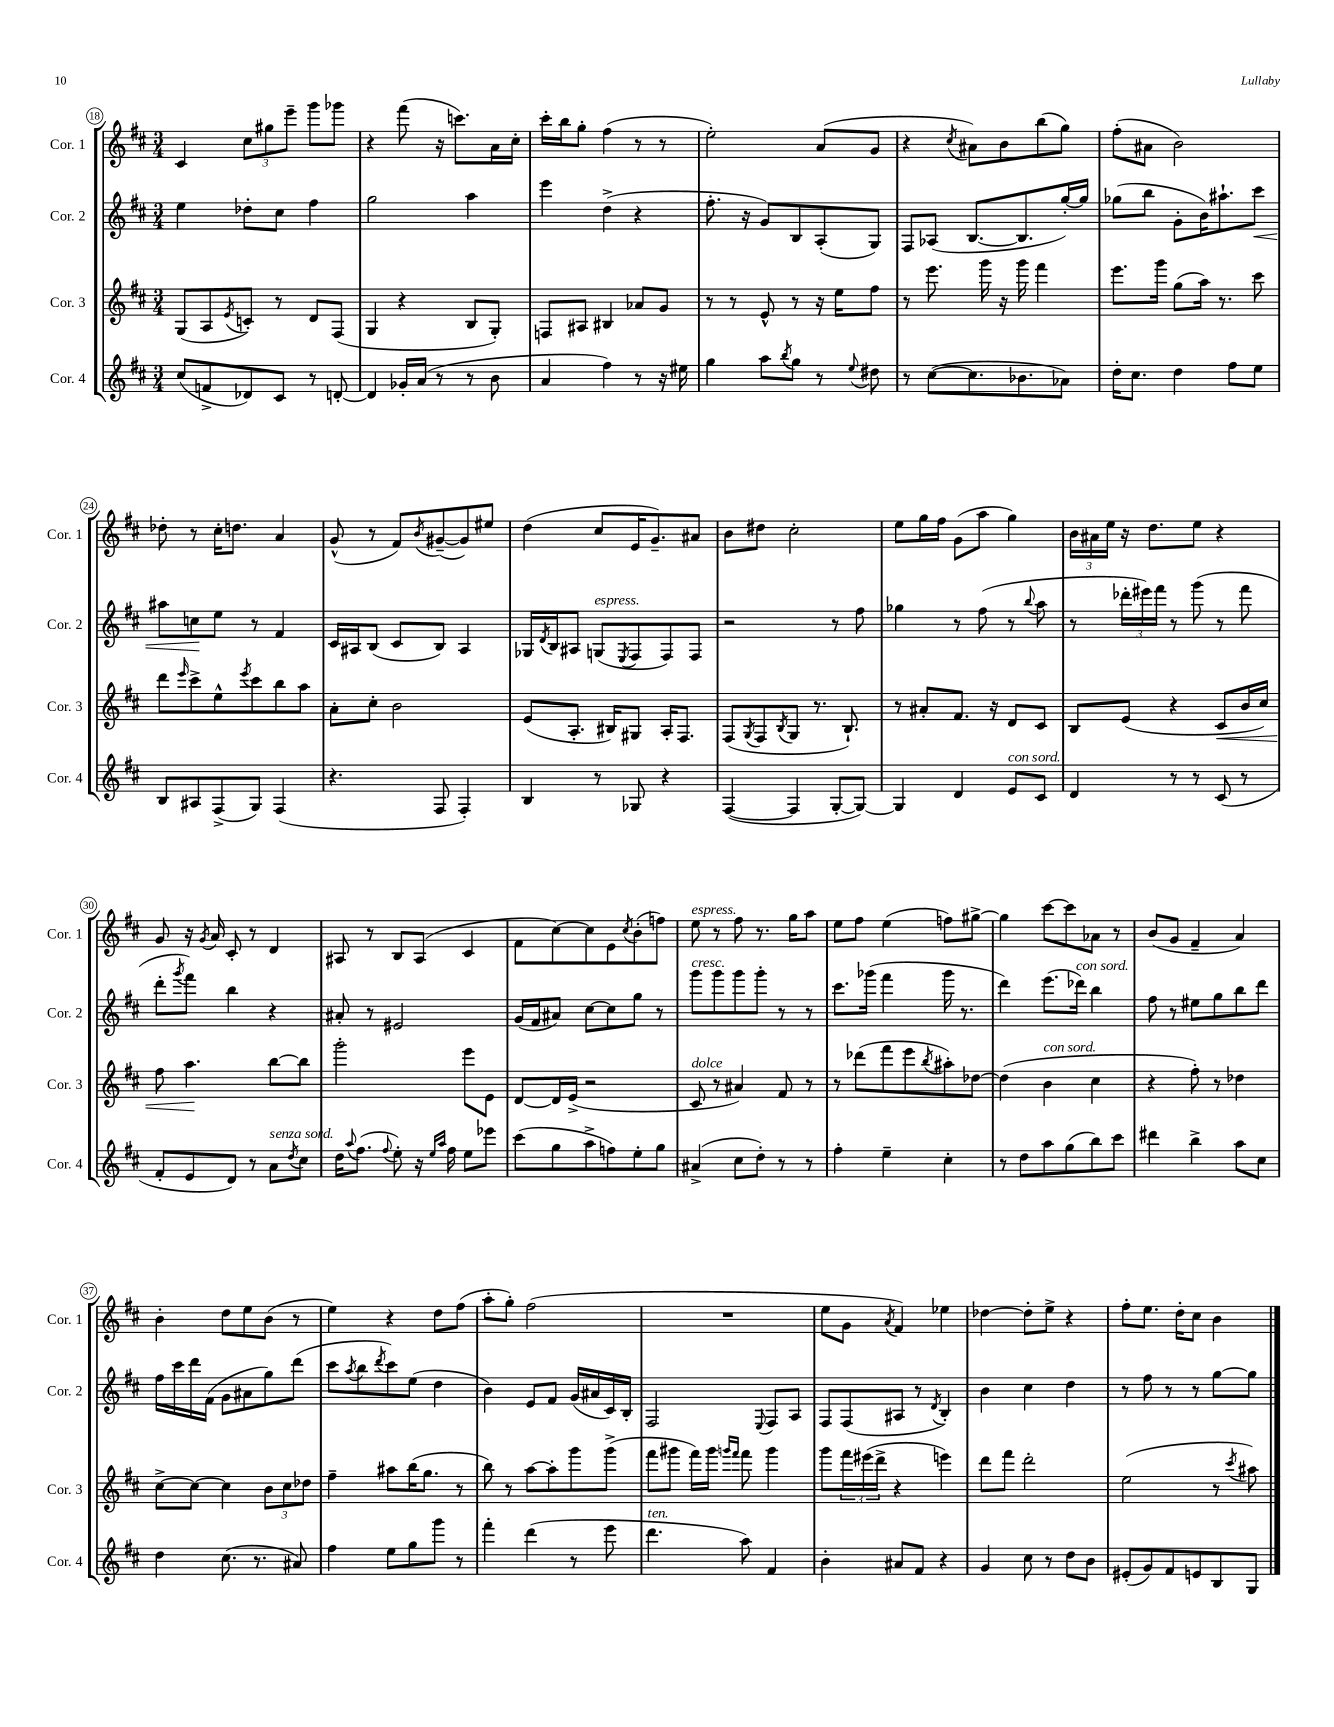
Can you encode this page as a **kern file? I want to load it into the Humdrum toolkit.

**kern	**kern	**kern	**kern
*staff4	*staff3	*staff2	*staff1
*clefG2	*clefG2	*clefG2	*clefG2
*k[f#c#]	*k[f#c#]	*k[f#c#]	*k[f#c#]
*M3/4	*M3/4	*M3/4	*M3/4
(8cc#	(8G	4ee	4c#
8f^	8A	.	.
.	8qe	.	.
8d-)	8c')	8dd-'	12cc#
.	.	.	12gg#
8c#	8r	8cc#	.
.	.	.	12eee~
8r	8d	4ff#	8ggg
[8d'	(8F#	.	8ggg-
=	=	=	=
4d]	4G	2gg	4r
16g-'	4r	.	(8fff#
(16a	.	.	.
8r	.	.	16r
.	.	.	8.ccc)
8r	8B	4aa	.
8b	8G')	.	16a
.	.	.	16cc#'
=	=	=	=
4a	8F	4eee	16ccc#'
.	.	.	16bb
.	8A#	.	8gg'
4ff#)	4B#	(4dd^	(4ff#
8r	8a-	4r	8r
16r	8g	.	8r
16ee#	.	.	.
=	=	=	=
4gg	8r	8.ff#'	2ee')
.	8r	.	.
.	.	16r	.
8aa	8e^^	8g)	.
8qbb	.	.	.
8gg	8r	8B	.
8r	16r	(8A'	(8a
.	16ee	.	.
8qqee	.	.	.
8dd#	8ff#	8G)	8g
=	=	=	=
8r	8r	8F#	4r
([8cc#	8.eee	(8A-	.
.	.	.	8qcc#
8.cc#]	.	[8.B	8a#)
.	16ggg	.	.
.	16r	.	8b
8.b-	16ggg	8.B]	.
.	4fff#	.	(8bb
8a-)	.	[16gg')	8gg)
.	.	16gg]	.
=	=	=	=
16dd'	8.eee	(8gg-	(8ff#'
8.cc#	.	.	.
.	.	8bb	8a#
.	16ggg	.	.
4dd	(8gg	8g'	2b)
.	16aa)	16b)	.
.	8.r	8.aa#`	.
8ff#	.	.	.
8ee	8ccc#	8ccc#	.
=	=	=	=
8B	8ddd	8aa#	8dd-'
.	16qqeee	.	.
8A#	8ccc#^	8cc	8r
(8F#^	8ee^^	8ee	16cc#'
.	.	.	8.dd
.	8qeee	.	.
8G)	8ccc#	8r	.
(4F#	8bb	4f#	4a
.	8aa	.	.
=	=	=	=
4.r	8a'	16c#	(8g^^
.	.	16A#	.
.	8cc#'	(8B	8r
.	2b	8c#	8f#)
.	.	.	8qb
8F#	.	8B)	([8g#~
4F#')	.	4A#	8g#])
.	.	.	8ee#
=	=	=	=
4B	(8e	16G-	(4dd
.	.	8qd	.
.	.	16B	.
.	8.A'	8A#	.
8r	.	(8G	8cc#
.	16B#)	.	.
.	.	8qE	.
8G-	8G#	8F#	16e
.	.	.	8.g~)
4r	16A'	8F#)	.
.	8.F#	.	.
.	.	8F#	8a#
=	=	=	=
([4F#	(8F#	2r	8b
.	8qG	.	.
.	8F#	.	8dd#
.	8qB	.	.
4F#]	8G	.	2cc#'
.	8.r	.	.
[8G'	.	8r	.
.	8.B`)	.	.
8G_)	.	8ff#	.
=	=	=	=
4G]	8r	4gg-	8ee
.	8a#'	.	16gg
.	.	.	16ff#
4d	8.f#	8r	(8g
.	.	(8ff#	8aa
.	16r	.	.
8e	8d	8r	4gg)
.	.	8qqbb	.
8c#	8c#	8aa	.
=	=	=	=
4d	8B	8r	24b
.	.	.	24a#
.	.	.	24ee
.	(8e	24ddd-'	16r
.	.	24eee#)	.
.	.	.	8.dd
.	.	24fff#	.
8r	4r	8r	.
8r	.	(8ggg	8ee
(8c#	8c#	8r	4r
8r	16b	8fff#	.
.	16cc#)	.	.
=	=	=	=
8f#'	8ff#	8ddd'	8g
.	.	8qggg	.
8e	4.aa	8fff#)	16r
.	.	.	8qg
.	.	.	16a
8d)	.	4bb	8c#'
8r	.	.	8r
8a	[8bb	4r	4d
8qdd	.	.	.
8cc#	8bb]	.	.
=	=	=	=
16dd	2ggg'	8a#'	8A#
8qqaa	.	.	.
(8.ff#	.	.	.
.	.	8r	8r
8qqff#	.	.	.
8ee')	.	2e#	8B
16r	.	.	(8A#
16qqee	.	.	.
16qqaa	.	.	.
16ff#	.	.	.
8ee	8eee	.	4c#
8eee-	8e	.	.
=	=	=	=
(8ccc#	[8d	(16g	8f#
.	.	16f#	.
8gg	16d]	8a#)	[8cc#)
.	(16e^	.	.
8aa^	2r	[8cc#	8cc#]
8ff)	.	8cc#]	8e
.	.	.	8qcc#
8ee'	.	8gg	(8b'
8gg	.	8r	8ff)
=	=	=	=
(4a#^	8c#	8ggg	8ee
.	8r	8ggg	8r
8cc#	4a#)	8ggg	8ff#
8dd')	.	8ggg'	8.r
8r	8f#	8r	.
.	.	.	16gg
8r	8r	8r	8aa
=	=	=	=
4ff#'	8r	8.ccc#	8ee
.	(8ddd-	.	8ff#
.	.	(16ggg-	.
4ee~	8fff#	4fff#	(4ee
.	8eee	.	.
.	8qbb	.	.
4cc#'	8aa#')	16ggg-	8ff)
.	.	8.r	.
.	[8dd-	.	[8gg#^
=	=	=	=
8r	(4dd-]	4ddd)	4gg#]
8dd	.	.	.
8aa	4b	(8.eee	[8ccc#
(8gg	.	.	8ccc#]
.	.	16ddd-)	.
8bb)	4cc#	4bb	8a-
8ccc#	.	.	8r
=	=	=	=
4ddd#	4r	8ff#	(8b
.	.	8r	8g
4bb^	8ff#')	8ee#	4f#~
.	8r	8gg	.
8aa	4dd-	8bb	4a)
8cc#	.	8ddd	.
=	=	=	=
4dd	[8cc#^	16ff#	4b'
.	.	16ccc#	.
.	8cc#_	16ddd	.
.	.	(16f#	.
(8.cc#	4cc#]	8g	8dd
.	.	8a#	8ee
8.r	.	.	.
.	12b	8gg)	(8b
.	12cc#	.	.
8a#)	.	(8ddd	8r
.	12dd-	.	.
=	=	=	=
4ff#	4ff#~	8ccc#	4ee)
.	.	8qaa	.
.	.	8bb	.
.	.	8qddd	.
8ee	8aa#	8ccc#)	4r
8gg	(16bb	(8ee	.
.	8.gg	.	.
8ggg	.	4dd	8dd
8r	8r	.	(8ff#
=	=	=	=
4fff#'	8bb)	4b)	8aa'
.	8r	.	8gg')
(4ddd	[8aa	8e	(2ff#
.	8aa']	8f#	.
8r	8ggg	(16g	.
.	.	16a#	.
8eee	(8ggg^	16c#)	.
.	.	16B'	.
=	=	=	=
4.ddd	8fff#	2F#	2.r
.	8ggg#	.	.
.	16fff#)	.	.
.	16ggg#	.	.
.	16qqggg	.	.
.	16qqfff#	.	.
8aa)	8fff#	.	.
.	.	8qqE	.
4f#	4ggg	8F#	.
.	.	8A	.
=	=	=	=
4b'	8ggg	8F#	8ee
.	24fff#	(8F#	8g
.	(24eee#	.	.
.	24ddd^	.	.
.	.	.	8qa
8a#	4r	8A#	4f#)
8f#	.	8r	.
.	.	8qd	.
4r	4eee)	4B')	4ee-
=	=	=	=
4g	8ddd	4b	[4dd-
.	8fff#	.	.
8cc#	2ddd'	4cc#	8dd-']
8r	.	.	8ee^
8dd	.	4dd	4r
8b	.	.	.
=	=	=	=
(8e#'	(2ee	8r	8ff#'
8g)	.	8ff#	8.ee
8f#	.	8r	.
.	.	.	16dd'
8e	.	8r	8cc#
8B	8r	[8gg	4b
.	8qccc#	.	.
8G	8aa#)	8gg]	.
==	==	==	==
*-	*-	*-	*-
